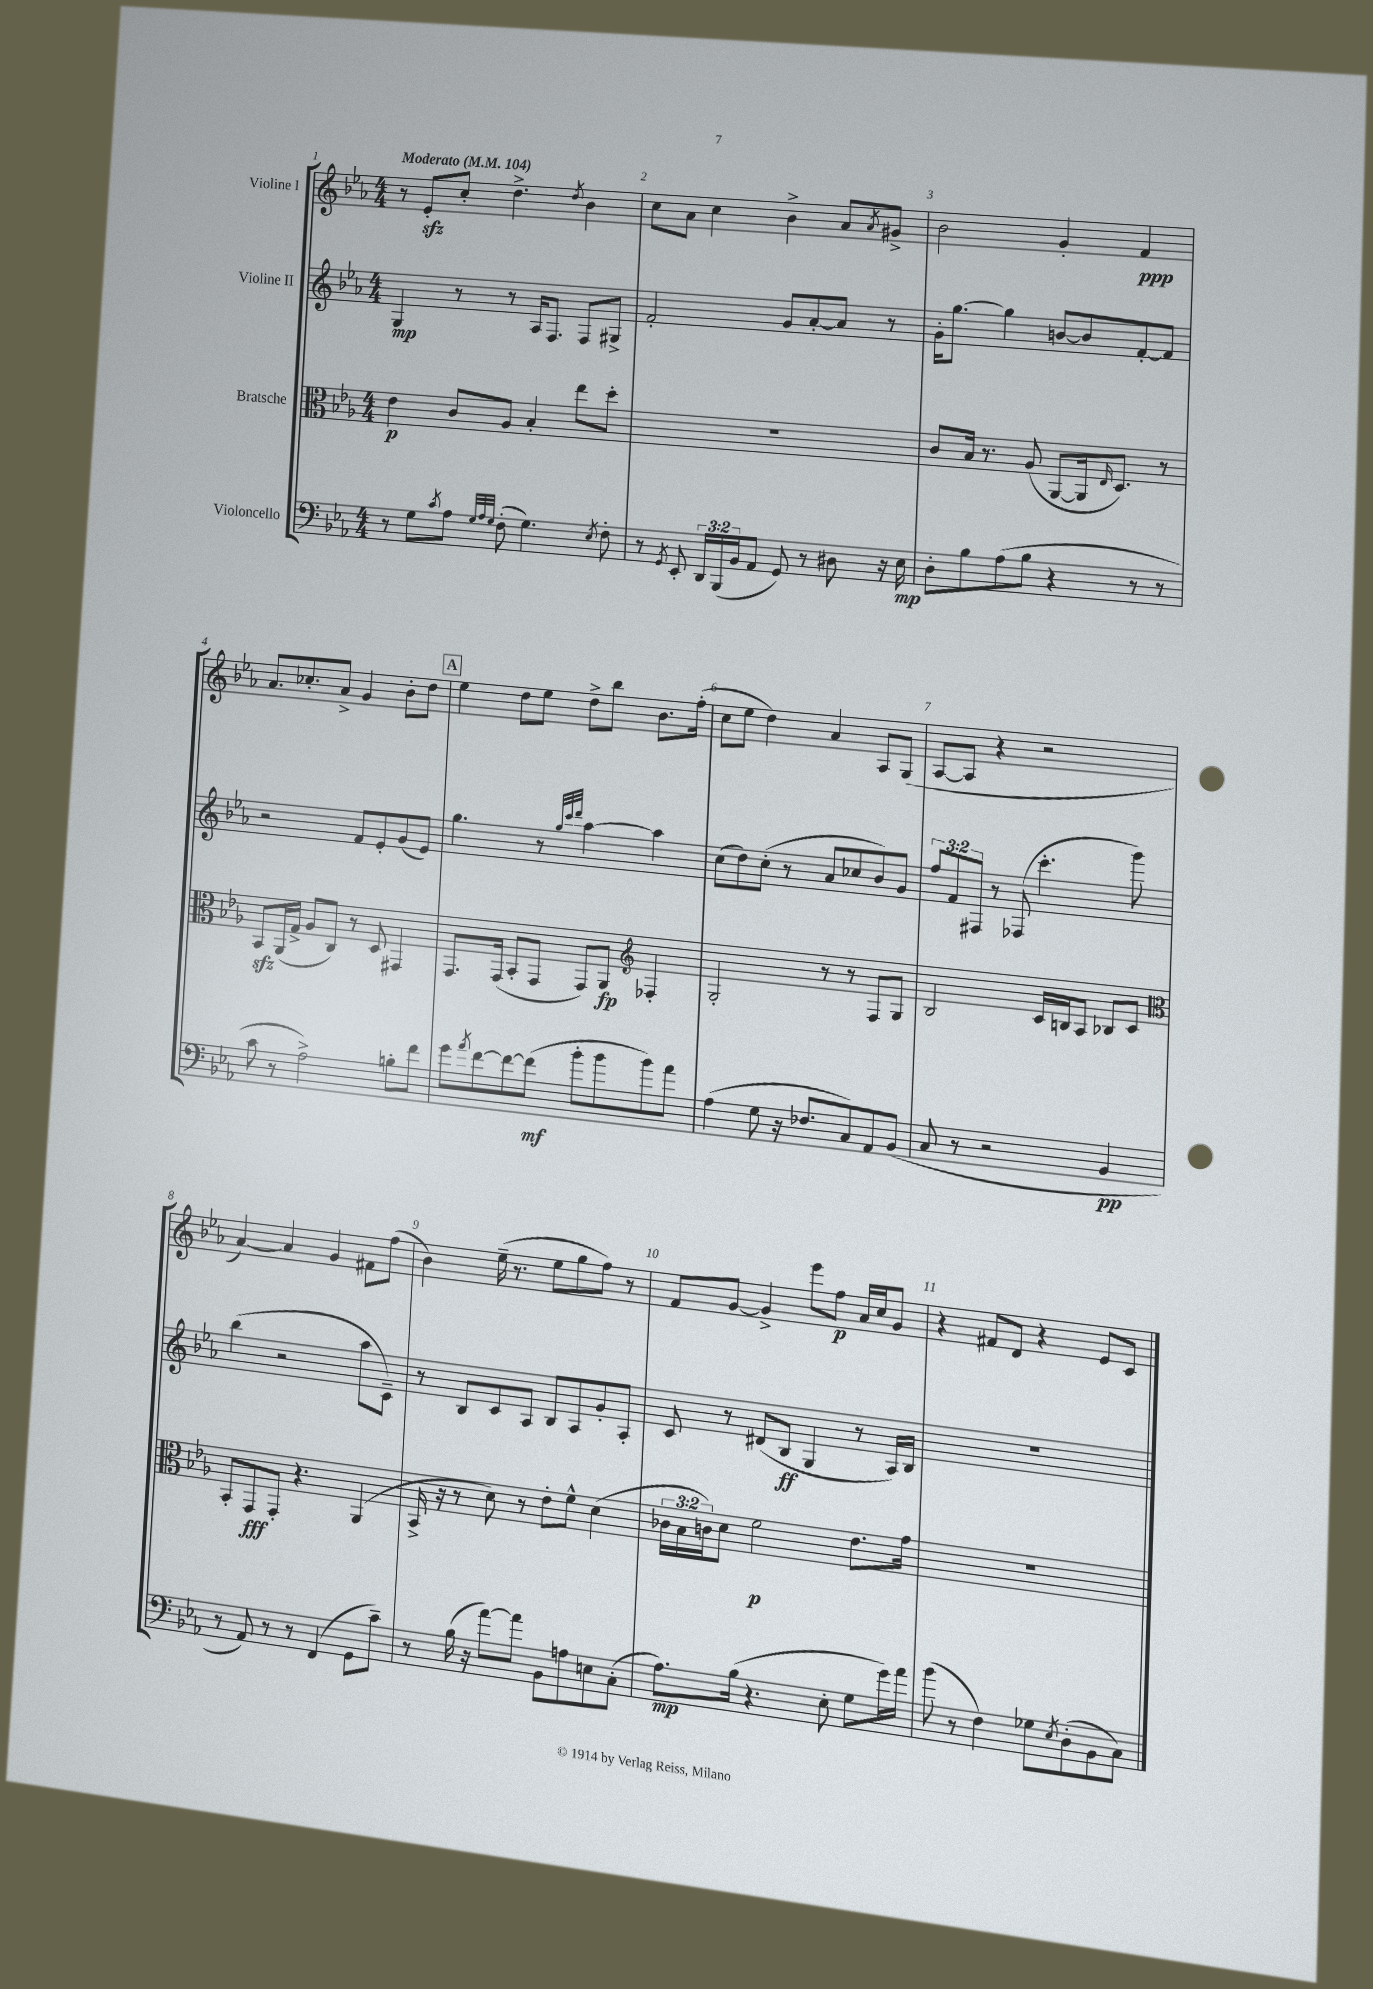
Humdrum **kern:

**kern	**kern	**kern	**kern
*staff4	*staff3	*staff2	*staff1
*clefF4	*clefC3	*clefG2	*clefG2
*k[b-e-a-]	*k[b-e-a-]	*k[b-e-a-]	*k[b-e-a-]
*M4/4	*M4/4	*M4/4	*M4/4
*MM104	*MM104	*MM104	*MM104
8r	4e-	4G	8r
8G	.	.	8e-'
8qc	.	.	.
8A-	8c	8r	8cc'
32qqG	.	.	.
32qqA-	.	.	.
32qqG	.	.	.
(8F'	8A-	8r	4.dd^
4.G)	4B-'	16A-	.
.	.	8.F	.
.	.	.	8qdd
.	8ee-	8F	4b-
8qE-	.	.	.
8F'	8dd'	8G#^	.
=	=	=	=
8r	1r	2f'	8cc
8qGG	.	.	.
8EE-'	.	.	8a-
24DD	.	.	4cc
(24BBB-	.	.	.
24BB-	.	.	.
8AA-	.	.	.
8GG)	.	8g	4b-^
8r	.	[8a-'	.
8D#	.	8a-]	8a-
.	.	.	8qa-
16r	.	8r	8g#^
16E-	.	.	.
=	=	=	=
8D'	8c	16g'	2b-
.	.	[8.gg	.
8B-	16B-	.	.
.	8.r	.	.
(8A-	.	4gg]	.
8B-	(8A-	.	.
4r	[8AA-	[8b	4g'
.	16AA-]	8b]	.
.	16qqE-	.	.
.	8.D)	.	.
8r	.	[8f'	4f
8r	8r	8f]	.
=	=	=	=
8c	8BB-	2r	8.a-
8r	(16AA-	.	.
.	16G^	.	8.cc-'
2A-^)	8A-	.	.
.	8C)	.	8a-^
.	8r	8f	4g
.	8D	8e-'	.
8B'	4GG#	(8g	8b-'
8f	.	8e-)	8dd
=	=	=	=
8g	8.GG	4.gg	4ee-
8qa-	.	.	.
[8f	.	.	.
.	(16GG	.	.
8f_	8BB-'	.	8dd
(8f]	8GG	8r	8ee-
.	.	32qqgg	.
.	.	32qqccc	.
.	.	32qqddd	.
8b-'	8GG)	[4aa-	8dd^
8b-	8AA-	.	8bb-
*	*clefG2	*	*
8b-)	4F-'	4aa-]	8.b-
8a-	.	.	.
.	.	.	(16ff'
=	=	=	=
(4A-	2G'	(8cc	8cc
.	.	8dd)	8ee-
8G	.	(8cc'	4dd)
16r	.	8r	.
8.F-	.	.	.
.	8r	8a-	4a-
8C)	8r	8cc-	.
8AA-	8F	8b-)	8A-
(8BB-	8G	8g	(8G
=	=	=	=
8C	2B-	12ff	[8A-
.	.	12f	.
8r	.	.	8A-]
.	.	12F#	.
2r	.	8r	4r
.	.	(8F-	.
.	16c	4.ccc'	2r
.	16B	.	.
.	8A-	.	.
4BB-	8B-	.	.
.	8c	8ggg)	.
=	=	=	=
*	*clefC3	*	*
8r	8BB-'	(4bb-	[4a-)
8AA-)	8GG	.	.
8r	8GG'	2r	4a-]
8r	4.r	.	.
(4FF	.	.	4g
8GG	(4AA-	8aa-	8f#
8c~)	.	8c~)	(8ff
=	=	=	=
8r	16BB-^	8r	4b-)
.	16r	.	.
(16B-	8r	8B-	.
16r	.	.	.
[8a-)	8d)	8c	(16ee-~
.	.	.	8.r
8a-]	8r	8A-	.
8BB-	8e-'	8B-	8ee-
8A	8f^^	8A-	8gg
8E	(4d	8g'	8ff)
(8C'	.	8A-'	8r
=	=	=	=
8.A-)	24c-	8c	8f
.	24B-	.	.
.	24c)	.	.
.	8d	8r	[8g
(16B-	.	.	.
4.r	2f	(8d#	4g^]
.	.	8B-	.
.	.	4G	8eee-
8E-'	.	.	8ff
8G	8.e-	8r	16a-
.	.	.	16cc
16g)	.	16A-)	8g
16a-	16g	16B-	.
=	=	=	=
(8b-	1r	1r	4r
8r	.	.	.
4F)	.	.	8f#
.	.	.	8d
8G-	.	.	4r
8qE-	.	.	.
(8D'	.	.	.
8BB-	.	.	8e-
8C)	.	.	8c
==	==	==	==
*-	*-	*-	*-
